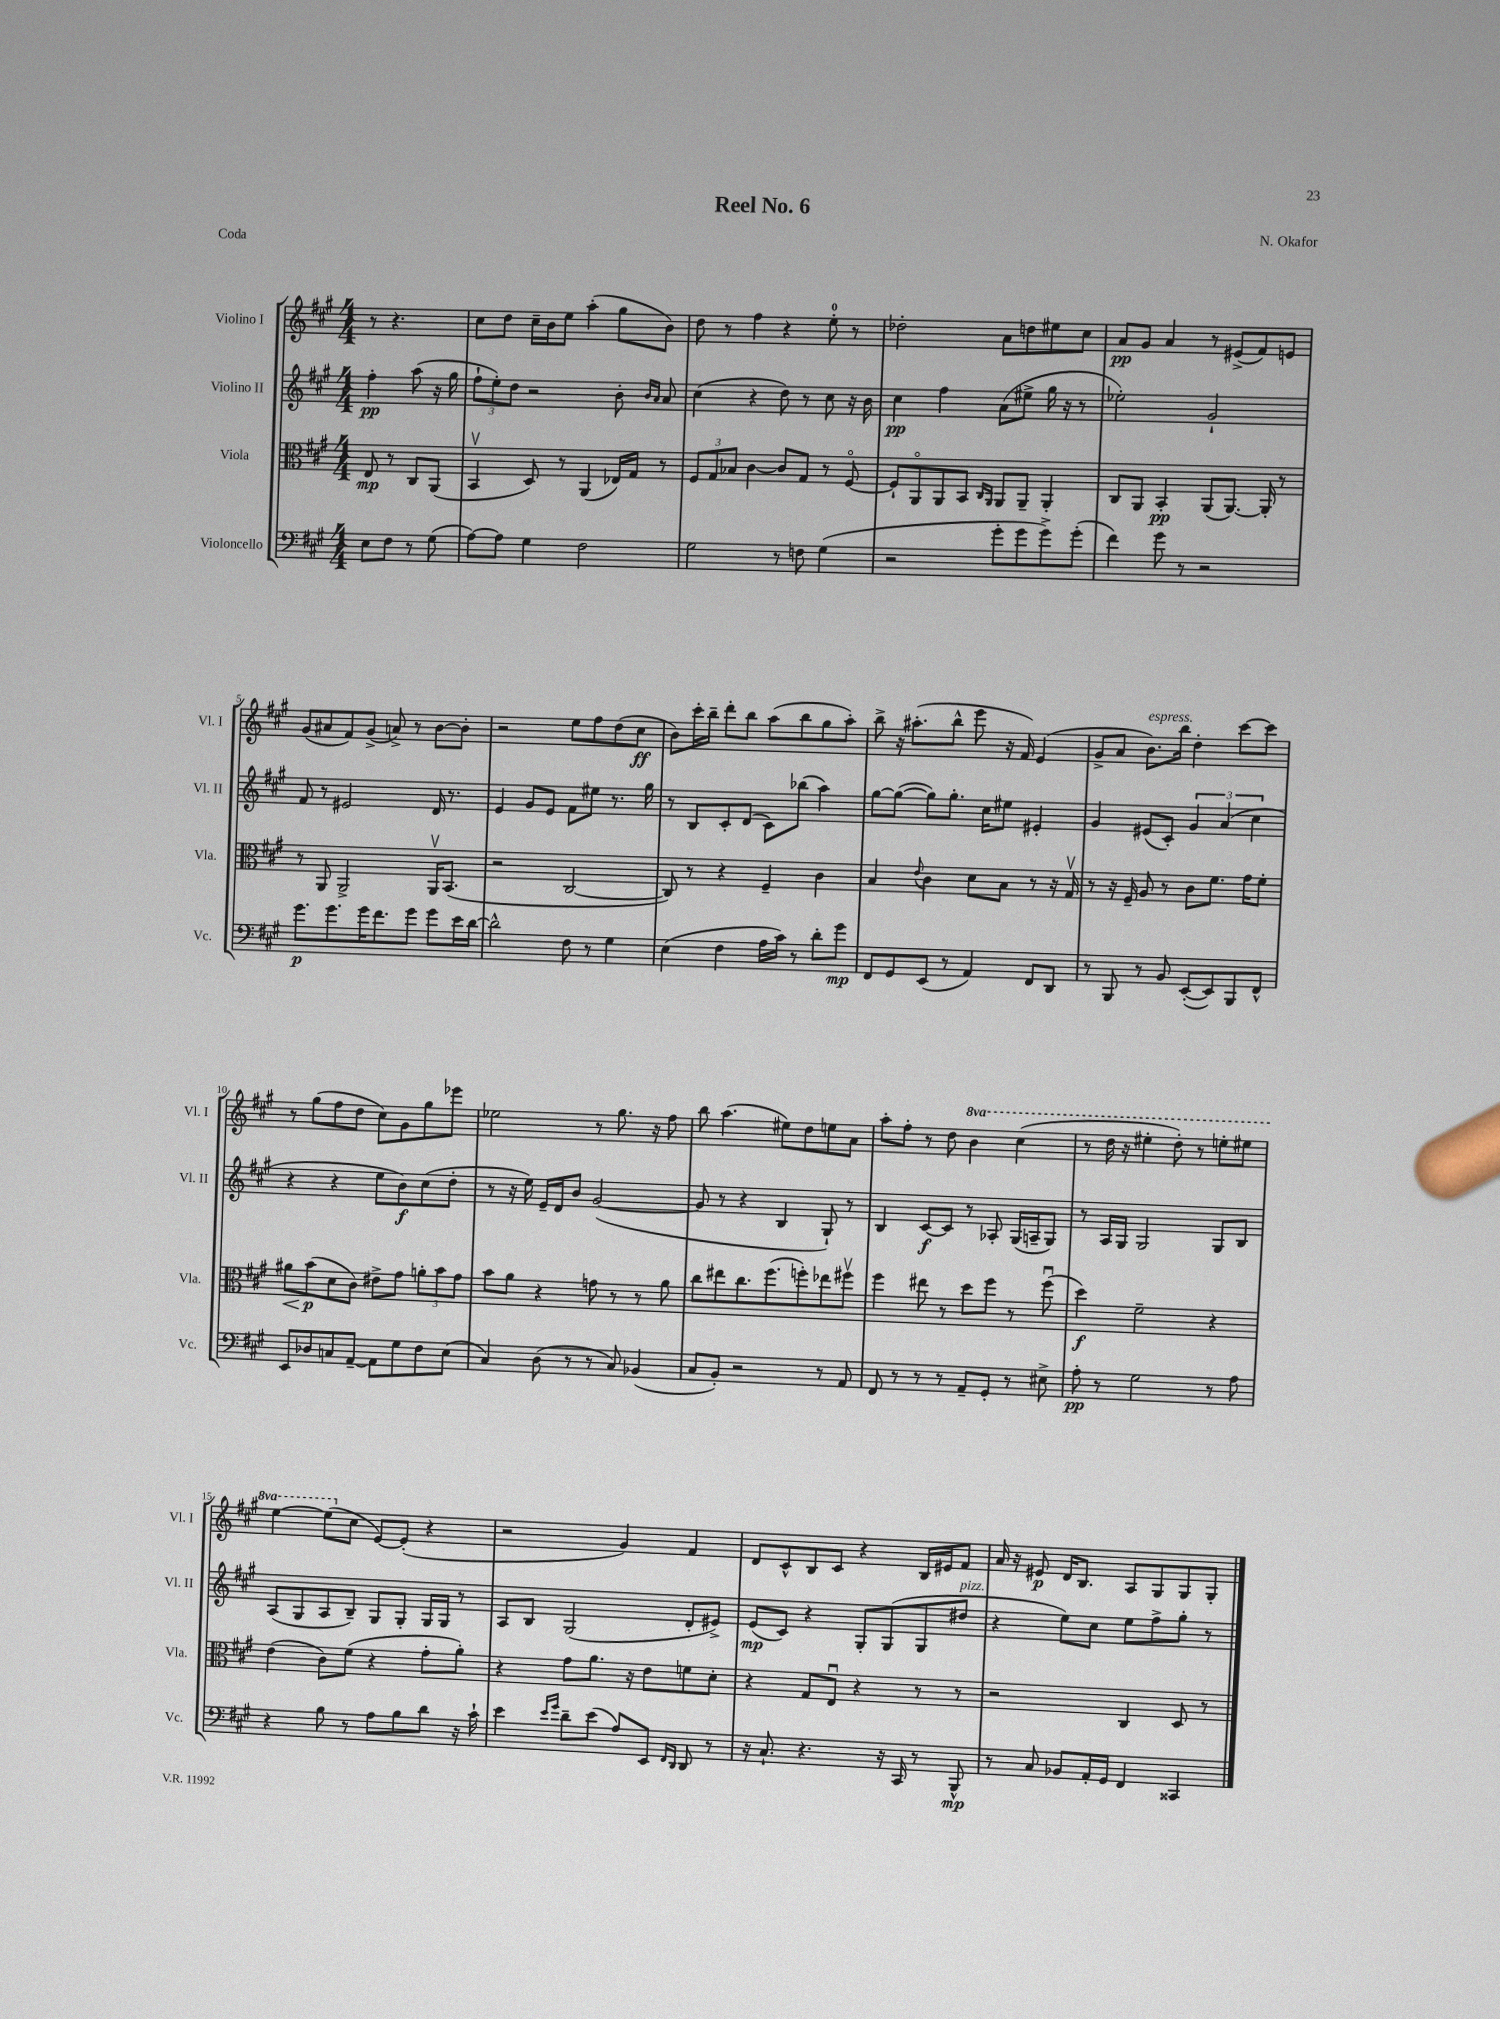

**kern	**kern	**kern	**kern
*staff4	*staff3	*staff2	*staff1
*clefF4	*clefC3	*clefG2	*clefG2
*k[f#c#g#]	*k[f#c#g#]	*k[f#c#g#]	*k[f#c#g#]
*M4/4	*M4/4	*M4/4	*M4/4
8E	8E	4ff#'	8r
8F#	8r	.	4.r
8r	8C#	(8aa	.
(8G#	(8AA	16r	.
.	.	16gg#	.
=	=	=	=
[8A)	4BBv	12ff#`	8cc#
.	.	12ee')	.
8A]	.	.	8dd
.	.	12dd	.
4G#	8D)	2r	16cc#~
.	.	.	16b
.	8r	.	8ee
2F#	(4AA	.	(4aa'
.	16E-)	8b'	8gg#
.	16G#	.	.
.	.	16qqb	.
.	.	16qqa	.
.	8r	8a	8b)
=	=	=	=
2G#	12F#	(4cc#	8dd
.	12G#	.	.
.	.	.	8r
.	12B-	.	.
.	[4c#	4r	4ff#
8r	8c#]	8dd)	4r
8F	8G#	8r	.
(4G#	8r	8cc#	8ee'
.	[8F#o	16r	8r
.	.	16b	.
=	=	=	=
2r	8F#`]	4cc#	2dd-'
.	8AAo	.	.
.	8AA	4ff#	.
.	8BB	.	.
.	16qqC#	.	.
.	16qqAA	.	.
8g#'	8AA	(8a	8a
8g#	8AA~	8ee#^	8dd
8g#^)	4AA'	16gg#	8ee#
.	.	16r	.
(8g#'	.	8r	8cc#
=	=	=	=
4f#)	8C#	2ee-')	8a
.	8AA	.	8g#
8g#	4BB'	.	4a
8r	.	.	.
2r	(8AA	2g#`	8r
.	[8.AA)	.	(8e#^
.	.	.	8f#)
.	16AA']	.	.
.	8r	.	8e
=	=	=	=
8.g#	8r	8f#	(8g#
.	8AA	8r	8a#
8.g#	.	.	.
.	2AA^	2e#	8f#)
16g#	.	.	(8g#^
8.f#	.	.	.
.	.	.	8a^)
8g#	.	.	8r
8g#	16AAv	16d	[8b
.	(8.BB	8.r	.
16e	.	.	8b']
[16d	.	.	.
=	=	=	=
2d^^]	2r	4e	2r
.	.	8g#	.
.	.	8e	.
8F#	[2C#	8f#	8ee
8r	.	8ee#	8ff#
4G#	.	8.r	(8dd
.	.	.	8cc#
.	.	16gg#	.
=	=	=	=
(4E	8C#])	8r	8b)
.	8r	8B	16ccc#'
.	.	.	16bb~
4F#	4r	8c#'	8ddd'
.	.	(8d	8bb
16A	4F#~	8c#)	(8aa
16c#)	.	.	.
8r	.	(8bb-	8bb
8d'	4c#	4aa)	8gg#
8g#	.	.	8aa')
=	=	=	=
8FF#	4B	[8gg#	8bb^
8GG#	.	(8gg#_	16r
.	.	.	(8.aa#'
.	8qqe	.	.
(8EE	4c#	8gg#])	.
8r	.	8.gg#'	8bb^^
4AA)	8d	.	8eee
.	.	16cc#	.
.	8B	8ee#	16r
.	.	.	16f#)
8FF#	8r	4e#'	(4e
8DD	16r	.	.
.	16G#v	.	.
=	=	=	=
8r	8r	4g#	8g#^
8BBB	16r	.	8a
.	16F#~	.	.
8r	8A	(8e#	8.b)
8BB	8r	8c#')	.
.	.	.	16bb
([8EE'	8c#	6g#	4dd'
8EE])	8.f#	.	.
.	.	(6a	.
8BBB	.	.	[8ccc#
.	16g#	.	.
.	.	6cc#	.
8FF#^^	8f#'	.	8ccc#]
=	=	=	=
8EE	8a#	4r	8r
8D-	(8b	.	(8gg#
8C	8d	4r	8ff#
[8AA~	8c#)	.	8dd
8AA]	8e#^	8ee	8cc#)
8G#	8g#	8b)	8g#
8F#	12a'	(8cc#	8gg#
.	12b	.	.
(8E	.	8dd'	8eee-
.	12g#	.	.
=	=	=	=
4C#)	8b	8r	2ee-
.	8a	16r	.
.	.	16ee)	.
(8D	4r	16e~	.
.	.	16d	.
8r	.	8b	.
8r	8g	([2g#	8r
8C#)	8r	.	8.gg#
(4BB-	8r	.	.
.	.	.	16r
.	8a	.	8ff#
=	=	=	=
8C#	8cc#	8g#]	8bb
8BB')	8ee#	8r	(4.aa
2r	8.cc#	4r	.
.	(8.ff#	.	.
.	.	4B	8ee#)
.	8ff')	.	8dd
8r	8ee-	8G#`)	8ee
8AA	8ff#v	8r	8a
=	=	=	=
8FF#	4ff#	4B	8aa'
8r	.	.	8ff#'
8r	8ee#	[8c#	8r
8r	8r	8c#]	8dd
8AA~	8dd	8r	4bb
8GG#'	8ff#	8A-'	.
8r	8r	(16G#	(4ccc#
.	.	16A~	.
8E#^	(8ff#u	8G#)	.
=	=	=	=
8A'	4dd)	8r	8r
8r	.	16A	16ddd
.	.	16G#	16r
2G#	2f#~	2G#	4eee#'
.	.	.	8ddd')
.	.	.	8r
8r	4r	8G#	8eee'
8A	.	8B	8eee#
=	=	=	=
4r	(4e	(8A	[4eee
.	.	8G#	.
8B	8c#)	8A	(8eee]
8r	(8f#	8B~)	8cc#
8A	4r	8G#	[8e)
8B	.	8G#'	(8e']
8d	8g#'	16G#	4r
.	.	16G#	.
16r	8a')	8r	.
16c#`	.	.	.
=	=	=	=
4e	4r	8A	2r
.	.	8B	.
16qqe	.	.	.
16qqg#	.	.	.
8d~	8g#	(2G#	.
(8e	8.a	.	.
8A)	.	.	4g#)
.	16r	.	.
8EE	8e	.	.
16qqFF#	.	.	.
16qqDD	.	.	.
8DD	8f	8d'	4f#
8r	8d'	8e#^)	.
=	=	=	=
16r	4r	(8e	8d
8.C#`	.	.	.
.	.	8c#)	8c#^^
4.r	8G#	4r	8B
.	8Eu	.	8c#
.	4r	8G#'	4r
16r	.	(8G#	.
16CC#	.	.	.
8r	8r	8G#	16B
.	.	.	16e#
8BBB^^	8r	8dd#	8f#
=	=	=	=
8r	2r	4r	16a
.	.	.	16r
8C#	.	.	8e#
8BB-	.	8ee)	16d
.	.	.	8.B
16AA'	.	8cc#	.
16GG#	.	.	.
4FF#	4C#	8ee	8A
.	.	8ff#^	8G#
4CC##	8D	8gg#'	8G#
.	8r	8r	8G#'
==	==	==	==
*-	*-	*-	*-
